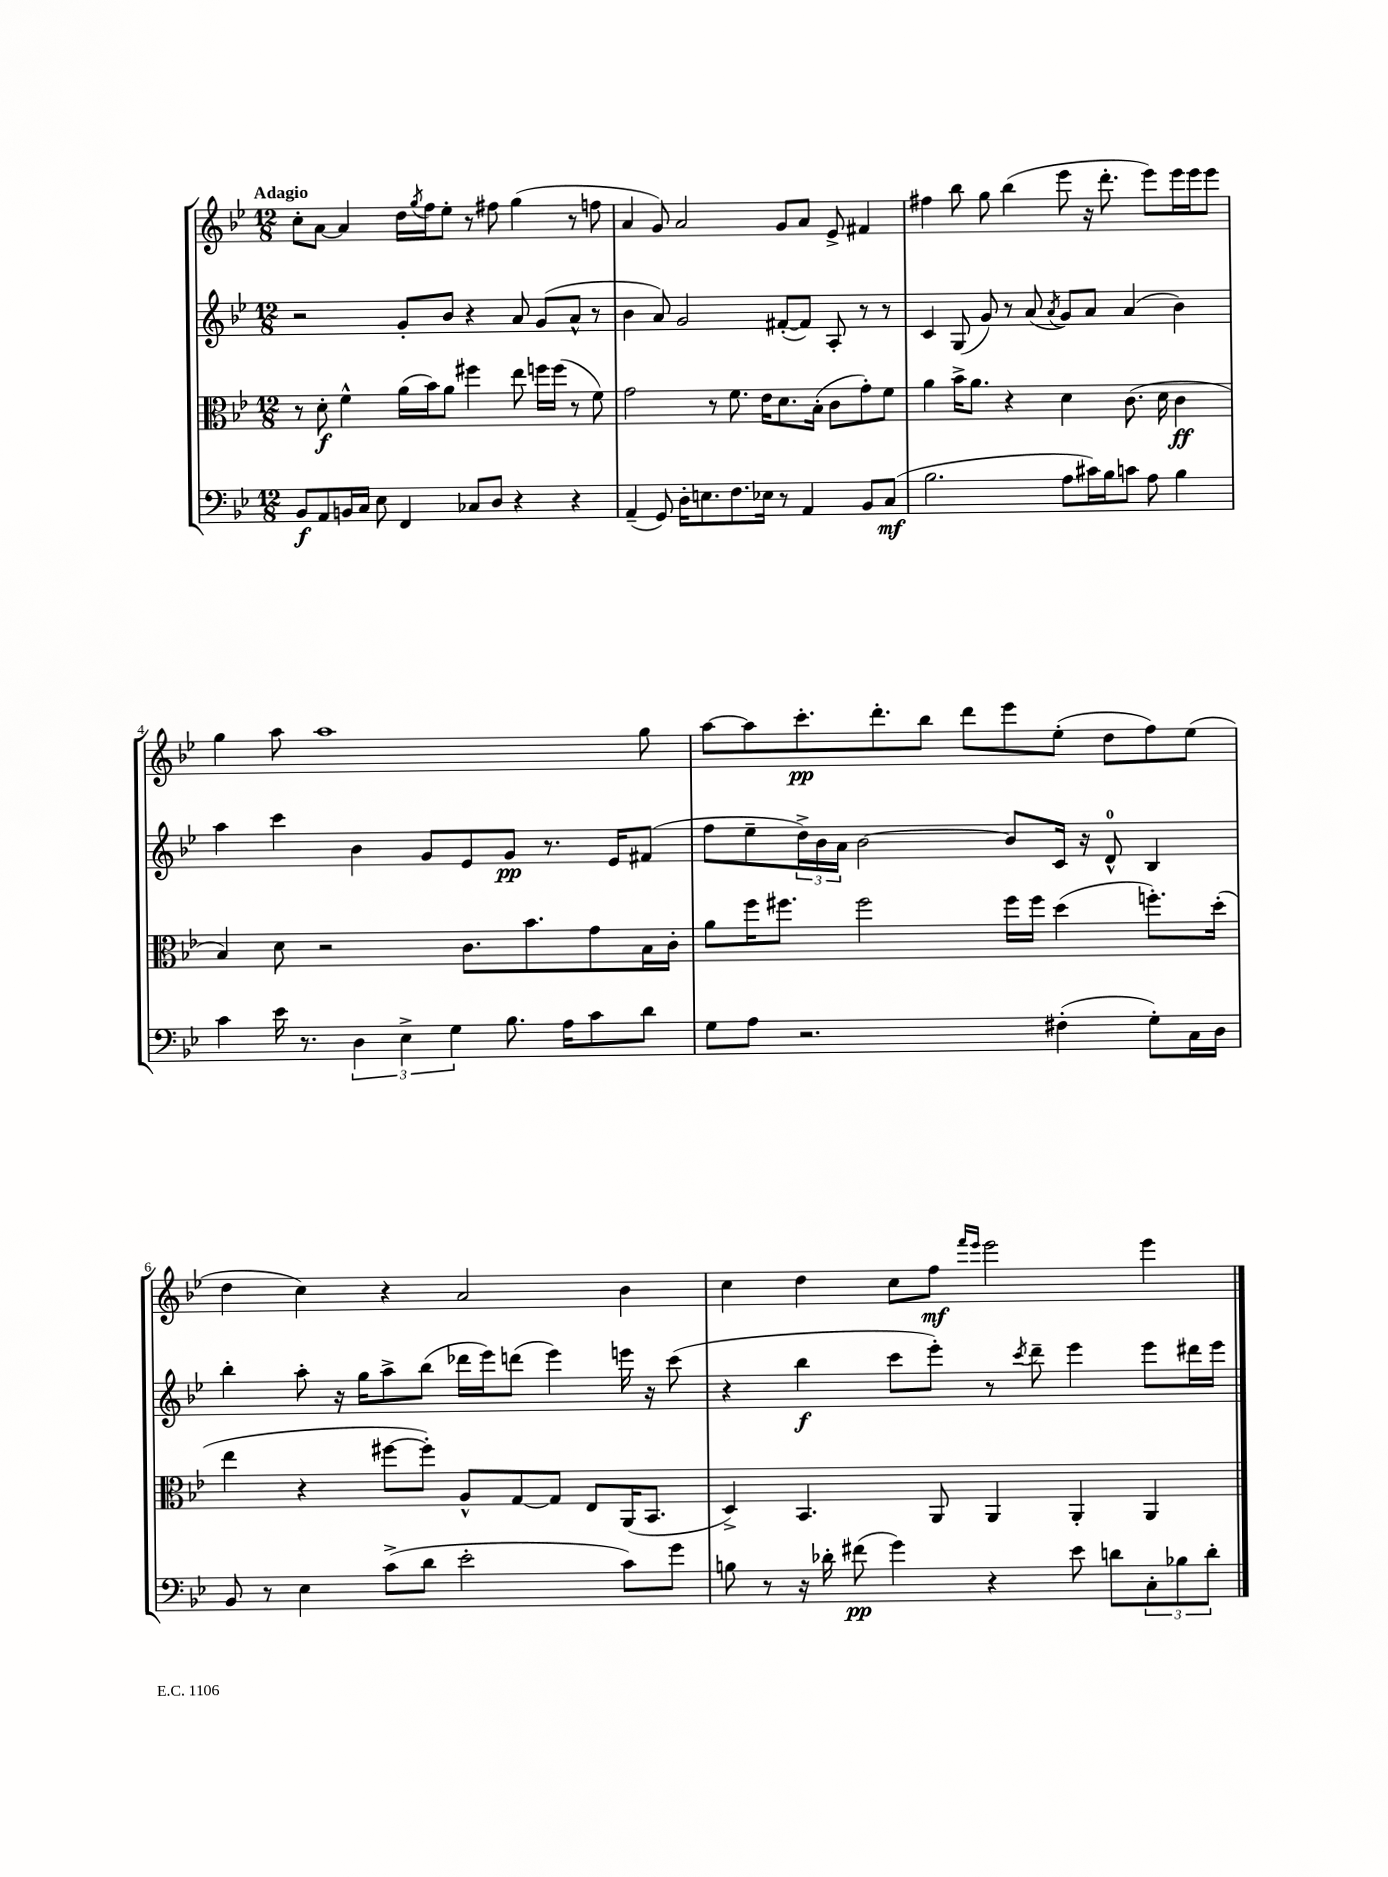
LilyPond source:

<<
\new StaffGroup <<
\new Staff = "s0" {
    \clef treble \key bes \major \numericTimeSignature \time 12/8 \tempo "Adagio"
    c''8-. a'8~ a'4 d''16 \acciaccatura { g''8 } f''16 ees''8-. r8 fis''8 g''4( r8 f''8 |
    a'4 g'8) a'2 g'8 a'8 ees'8-> fis'4 |
    fis''4 bes''8 g''8 bes''4( ees'''8 r16 d'''8.-. ees'''8) ees'''16 ees'''16 ees'''8 |
    g''4 a''8 a''1 g''8 |
    a''8~ a''8 c'''8.-.\pp d'''8.-. bes''8 d'''8 ees'''8 ees''8-.( d''8 f''8) ees''8( |
    d''4 c''4) r4 a'2 bes'4 |
    c''4 d''4 c''8 f''8\mf \grace { f'''16 ees'''16 } ees'''2 ees'''4 \bar "|." |
}
\new Staff = "s1" {
    \clef treble \key bes \major \numericTimeSignature \time 12/8
    r2 g'8-. bes'8 r4 a'8 g'8( a'8-^ r8 |
    bes'4 a'8) g'2 fis'8~-.( fis'8) a8-. r8 r8 |
    c'4 g8( g'8) r8 a'8( \acciaccatura { a'8 } g'8) a'8 a'4( bes'4) |
    a''4 c'''4 bes'4 g'8 ees'8 g'8\pp r8. ees'16 fis'8( |
    f''8 ees''8-- \tuplet 3/2 { d''16->) bes'16 a'16 } bes'2~ bes'8 c'16 r16 d'8-0-^ bes4 |
    bes''4-. a''8-. r16 g''16 a''8-> bes''8( des'''16 ees'''16) d'''8( ees'''4) e'''16 r16 c'''8( |
    r4 bes''4\f c'''8 ees'''8-.) r8 \acciaccatura { c'''8 } d'''8-- ees'''4 ees'''8 dis'''16 ees'''16 \bar "|." |
}
\new Staff = "s2" {
    \clef alto \key bes \major \numericTimeSignature \time 12/8
    r8 d'8-.\f f'4-^ a'16( bes'16) a'8 fis''4 ees''8 f''16 f''16( r8 f'8) |
    g'2 r8 f'8. ees'16 d'8. bes16-.( c'8 g'8-.) f'8 |
    a'4 bes'16-> a'8. r4 d'4 c'8.( d'16 c'4\ff |
    bes4) d'8 r2 c'8. bes'8. g'8 bes16 c'16-. |
    a'8 f''16 fis''8. fis''2 fis''16 fis''16 d''4( f''8.-.) d''16-.( |
    ees''4 r4 fis''8~ fis''8-.) a8-^ g8~ g8 ees8 a,16( bes,8. |
    d4->) bes,4. a,8 a,4 a,4-. a,4 \bar "|." |
}
\new Staff = "s3" {
    \clef bass \key bes \major \numericTimeSignature \time 12/8
    bes,8\f a,8 b,16 c16 ees8 f,4 ces8 d8 r4 r4 |
    a,4--( g,8) d16-. e8. f8. ees16 r8 a,4 bes,8 c8\mf( |
    bes2. a8 cis'16) bes16 c'8 a8 bes4 |
    c'4 ees'16 r8. \tuplet 3/2 { d4 ees4-> g4 } bes8. a16 c'8 d'8 |
    g8 a8 r2. fis4-.( g8-.) c16 d16 |
    bes,8 r8 ees4 c'8->( d'8 ees'2-. c'8) g'8 |
    b8 r8 r16 des'16-. fis'8\pp( g'4) r4 ees'8 d'8 \tuplet 3/2 { c8-. bes8 d'8-. } \bar "|." |
}
>>
>>
